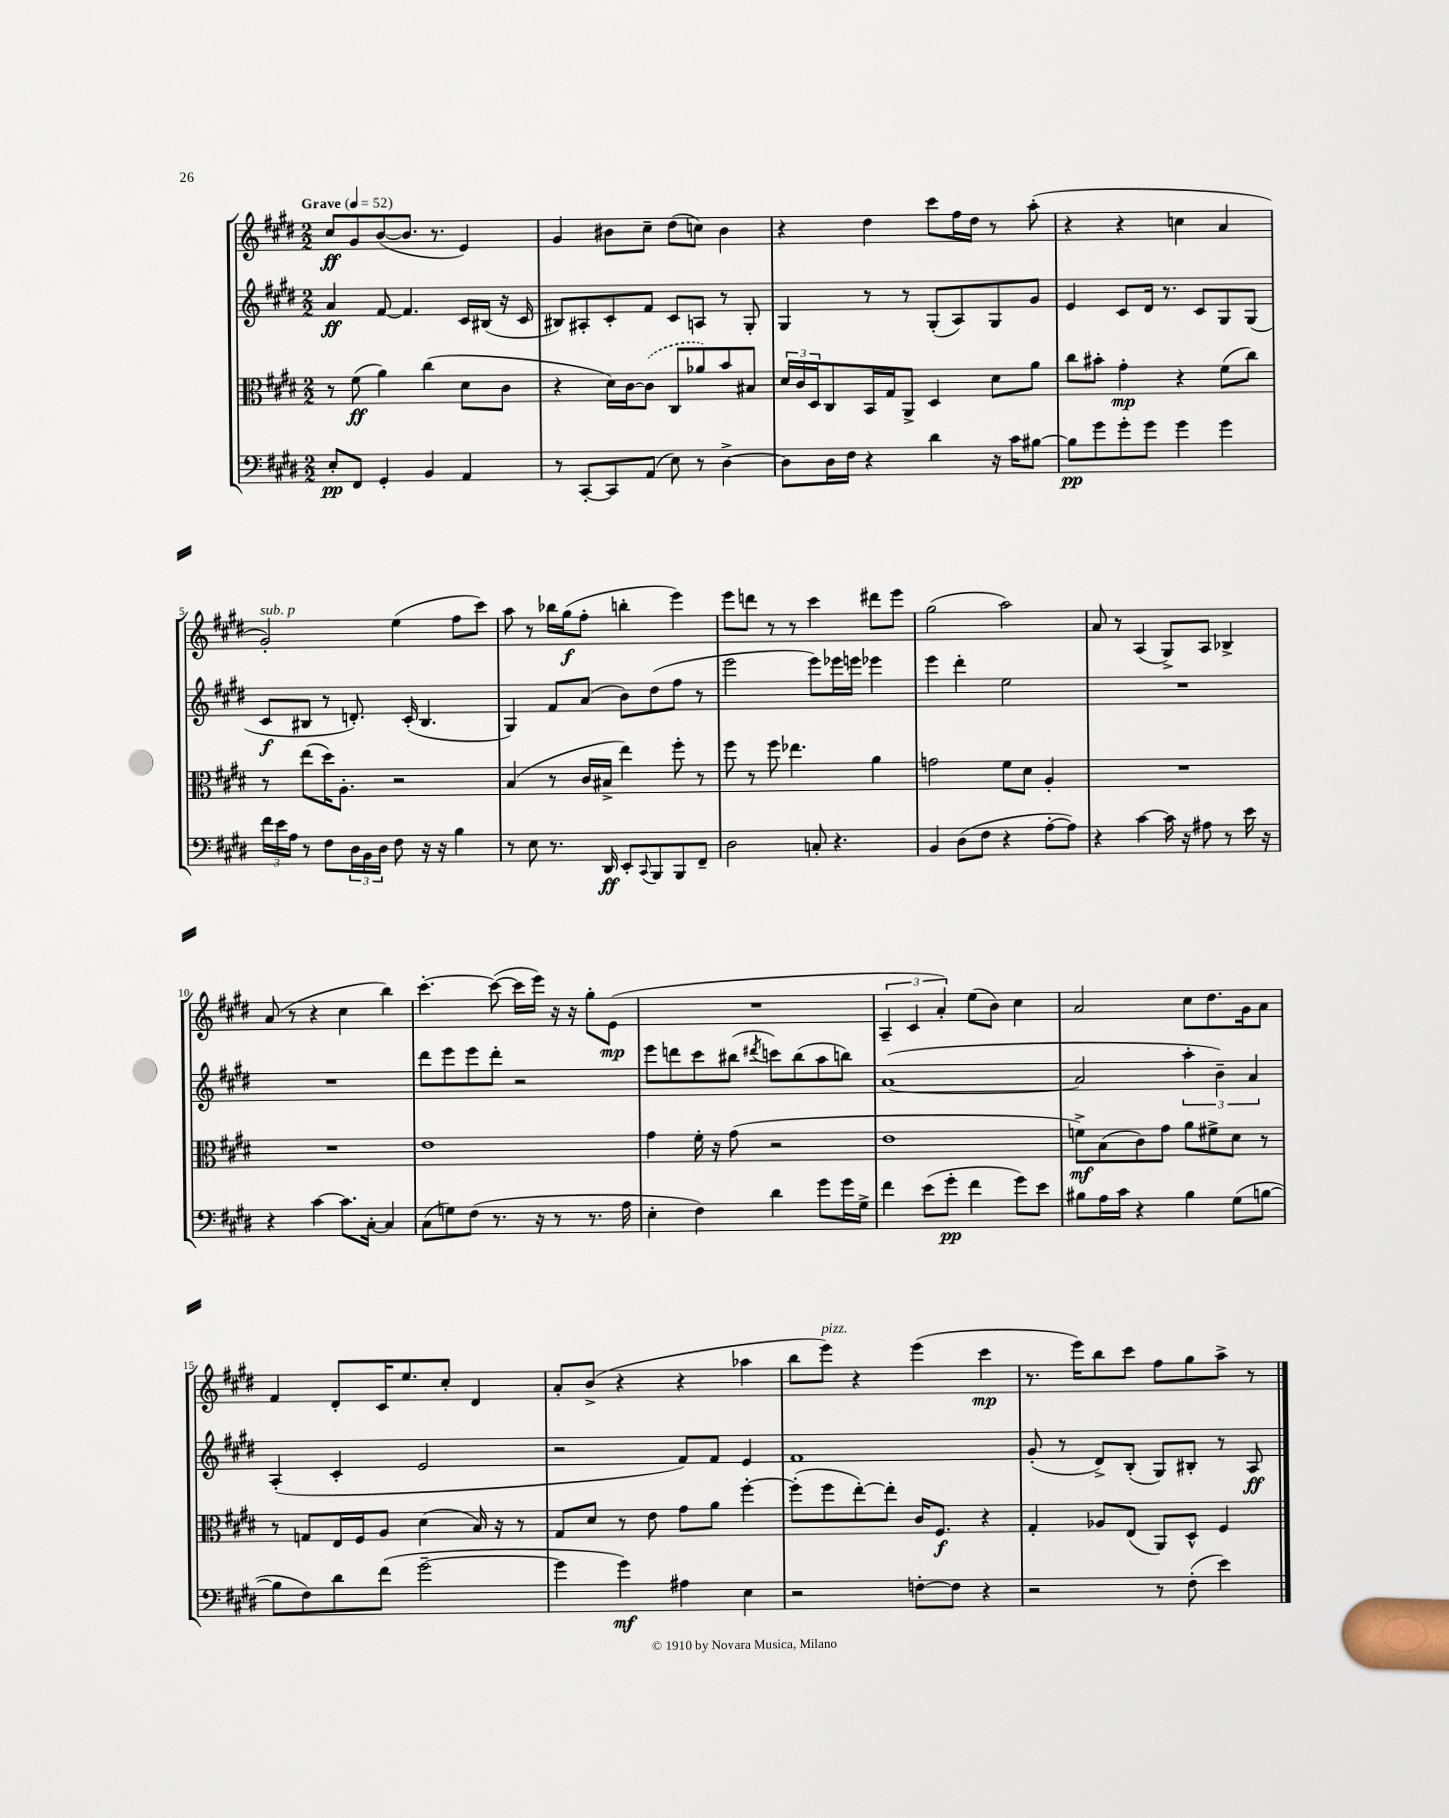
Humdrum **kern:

**kern	**dynam	**kern	**dynam	**kern	**dynam	**kern	**dynam
*part4	*part4	*part3	*part3	*part2	*part2	*part1	*part1
*staff4	*staff4	*staff3	*staff3	*staff2	*staff2	*staff1	*staff1
*clefF4	*	*clefC3	*	*clefG2	*	*clefG2	*
*k[f#c#g#d#]	*	*k[f#c#g#d#]	*	*k[f#c#g#d#]	*	*k[f#c#g#d#]	*
*M2/2	*	*M2/2	*	*M2/2	*	*M2/2	*
*MM52	*	*MM52	*	*MM52	*	*MM52	*
=1	=1	=1	=1	=1	=1	=1	=1
!	!	!	!	!	!	!LO:TX:a:B:t=Grave	!
8E'/L	pp	8r	.	4a/	ff	8cc#/L	ff
8FF#/J	.	(8f#\	ff	.	.	8g#/	.
4GG#'/	.	4a\)	.	[8f#/	.	([8b/	.
.	.	.	.	4.f#/]	.	8.b/J]	.
4BB/	.	(4cc#\	.	.	.	.	.
.	.	.	.	.	.	8.r	.
4AA/	.	8d#\L	.	16c#/LL	.	4e/)	.
.	.	.	.	(16B#X/JJ	.	.	.
.	.	8c#\J	.	16r	.	.	.
.	.	.	.	16c#/	.	.	.
=2	=2	=2	=2	=2	=2	=2	=2
8r	.	4r	.	8B#X/L)	.	4g#/	.
[8CC#'/L	.	.	.	8A#X'/	.	.	.
8CC#/]	.	16d#\LL)	.	8c#'/	.	8b#X\L	.
.	.	[16c#\J	.	.	.	.	.
(8AA/J	.	(8c#\J]	.	8f#/J	.	8cc#~\J	.
8E\)	.	8C#/L	.	8c#/L	.	(8dd#\L	.
8r	.	8a-X/)	.	8An/J	.	8ccn\J)	.
[4D#^\	.	8b/	.	8r	.	4b#\	.
.	.	8B#X/J	.	8G#'/	.	.	.
=3	=3	=3	=3	=3	=3	=3	=3
8D#\L]	.	24d#/LL	.	4G#/	.	4r	.
.	.	24c#/	.	.	.	.	.
.	.	24D#/J	.	.	.	.	.
16D#\L	.	8C#/	.	.	.	.	.
16F#\JJ	.	.	.	.	.	.	.
4r	.	16BB/L	.	8r	.	4dd#\	.
.	.	16G#/J	.	.	.	.	.
.	.	8AA^/J	.	8r	.	.	.
4d#\	.	4D#/	.	(8G#'/L	.	8ccc#\L	.
.	.	.	.	8A/)	.	16ff#\L	.
.	.	.	.	.	.	16dd#\JJ	.
16r	.	8d#\L	.	8G#/	.	8r	.
16c#\KL	.	.	.	.	.	.	.
[8B#X\J	.	8a\J	.	8g#/J	.	(8aa'\	.
=4	=4	=4	=4	=4	=4	=4	=4
8B#\L]	pp	8cc#\L	.	4e/	.	4r	.
8g#\	.	8b#X'\J	.	.	.	.	.
8g#'\	.	4g#'\	mp	8c#/L	.	4r	.
8g#\J	.	.	.	16d#/Jk	.	.	.
.	.	.	.	8.r	.	.	.
4g#\	.	4r	.	.	.	4ccn\	.
.	.	.	.	8c#/L	.	.	.
4g#\	.	(8f#\L	.	8G#/	.	4a/	.
.	.	8cc#\J)	.	(8G#/J	.	.	.
!!LO:LB:g=z
=5	=5	=5	=5	=5	=5	=5	=5
!	!	!	!	!	!	!LO:TX:a:i:t=sub. p	!
24f#\LL	.	8r	.	8c#/L	f	2g#'/)	.
24e\	.	.	.	.	.	.	.
24A\JJ	.	.	.	.	.	.	.
8r	.	(8ee\L	.	8B#X/J	.	.	.
8F#\L	.	16dd#\K)	.	8r	.	.	.
.	.	8.A'\J	.	.	.	.	.
24D#\L	.	.	.	8.dn'/)	.	.	.
24BB\	.	.	.	.	.	.	.
24D#\JJ	.	.	.	.	.	.	.
8F#\	.	2r	.	.	.	(4ee\	.
.	.	.	.	(16c#'/	.	.	.
16r	.	.	.	4.B#/	.	.	.
16r	.	.	.	.	.	.	.
4B\	.	.	.	.	.	8ff#\L	.
.	.	.	.	.	.	8ccc#\J)	.
=6	=6	=6	=6	=6	=6	=6	=6
8r	.	(4B/	.	4G#/)	.	8aa\	.
8E\	.	.	.	.	.	8r	.
8.r	.	8r	.	8f#/L	.	16bb-X\LL	.
.	.	.	.	.	.	(16gg#\J	f
.	.	16c#/LL	.	(8a/J	.	8ff#'\J	.
16DD#/	ff	16B#X^/JJ	.	.	.	.	.
8EE'/L	.	4ee\)	.	8b\L)	.	4bbn'\	.
8qqCC#/	.	.	.	.	.	.	.
8BBB/	.	.	.	(8dd#\	.	.	.
8BBB/	.	8ff#'\	.	8ff#\J	.	4eee\)	.
8FF#~/J	.	8r	.	8r	.	.	.
=7	=7	=7	=7	=7	=7	=7	=7
2D#\	.	8ff#\	.	2eee\	.	8eee\L	.
.	.	8r	.	.	.	8dddn\J	.
.	.	8ff#\	.	.	.	8r	.
.	.	4.ee-X\	.	.	.	8r	.
8Cn'/	.	.	.	8eee\L)	.	4ccc#\	.
4.r	.	.	.	16eee-X\L	.	.	.
.	.	.	.	16eeen\JJ	.	.	.
.	.	4a\	.	4eee-X\	.	8ddd#X\L	.
.	.	.	.	.	.	8eee\J	.
=8	=8	=8	=8	=8	=8	=8	=8
4BB/	.	2gn\	.	4eee\	.	(2gg#\	.
(8D#\L	.	.	.	4ddd#'\	.	.	.
8F#\J	.	.	.	.	.	.	.
4r	.	8f#\L	.	2ee\	.	2aa\)	.
.	.	8d#\J	.	.	.	.	.
[8A'\L	.	4A'/	.	.	.	.	.
8A\J])	.	.	.	.	.	.	.
=9	=9	=9	=9	=9	=9	=9	=9
4r	.	1r	.	1r	.	8a/	.
.	.	.	.	.	.	8r	.
[4c#\	.	.	.	.	.	(4A/	.
16c#\]	.	.	.	.	.	8G#^/L)	.
16r	.	.	.	.	.	.	.
8A#X\	.	.	.	.	.	8A/J	.
8r	.	.	.	.	.	4B-X^/	.
16e\	.	.	.	.	.	.	.
16r	.	.	.	.	.	.	.
!!LO:LB:g=z
=10	=10	=10	=10	=10	=10	=10	=10
4r	.	1r	.	1r	.	(8a/	.
.	.	.	.	.	.	8r	.
[4c#\	.	.	.	.	.	4r	.
8.c#\L]	.	.	.	.	.	4cc#\	.
[16C#'\Jk	.	.	.	.	.	.	.
4C#/]	.	.	.	.	.	4bb\)	.
=11	=11	=11	=11	=11	=11	=11	=11
(8C#\L	.	1e	.	8ddd#\L	.	[4.ccc#'\	.
8Gn\)	.	.	.	8eee\	.	.	.
(8F#\J	.	.	.	8eee\	.	.	.
8.r	.	.	.	8ddd#'\J	.	(8ccc#\_	.
.	.	.	.	2r	.	16ccc#\LL]	.
16r	.	.	.	.	.	16eee\JJ)	.
8r	.	.	.	.	.	16r	.
.	.	.	.	.	.	16r	.
8.r	.	.	.	.	.	8gg#'\L	.
.	.	.	.	.	.	(8e\J	mp
16A\	.	.	.	.	.	.	.
=12	=12	=12	=12	=12	=12	=12	=12
4E'\	.	4g#\	.	8eee\L	.	1r	.
.	.	.	.	8dddn\	.	.	.
4F#\)	.	16f#'\	.	8ccc#\	.	.	.
.	.	16r	.	.	.	.	.
.	.	(8g#\	.	(8bb#X\J	.	.	.
.	.	.	.	8qddd#X/	.	.	.
4d#\	.	2r	.	8cccn\L)	.	.	.
.	.	.	.	(8bb#\	.	.	.
8g#\L	.	.	.	8aa\	.	.	.
16g#\L	.	.	.	8bbn\J)	.	.	.
16G#^\JJ	.	.	.	.	.	.	.
=13	=13	=13	=13	=13	=13	=13	=13
4f#\	.	1e	.	([1a	.	6A~/	.
.	.	.	.	.	.	6c#/	.
(8e\L	.	.	.	.	.	.	.
.	.	.	.	.	.	6a'/)	.
8g#'\J	pp	.	.	.	.	.	.
4f#\	.	.	.	.	.	(8ee\L	.
.	.	.	.	.	.	8b\J)	.
8g#\L)	.	.	.	.	.	4cc#\	.
8e\J	.	.	.	.	.	.	.
=14	=14	=14	=14	=14	=14	=14	=14
8B#X\L	.	8fn^\L)	mf	2a/]	.	2a/	.
16A\L	.	(8B\	.	.	.	.	.
16c#\JJ	.	.	.	.	.	.	.
4r	.	8c#\)	.	.	.	.	.
.	.	8g#\J	.	.	.	.	.
4B#\	.	8a\L	.	6aa'\	.	8cc#\L	.
.	.	8f#X^\	.	.	.	8.dd#\	.
.	.	.	.	6b~\)	.	.	.
(8G#\L	.	8d#\J	.	.	.	.	.
.	.	.	.	.	.	16g#\k	.
.	.	.	.	6a/	.	.	.
[8Bn\J	.	8r	.	.	.	8a\J	.
!!LO:LB:g=z
=15	=15	=15	=15	=15	=15	=15	=15
8B\L]	.	8r	.	(4A'/	.	4f#/	.
8F#\)	.	8Gn/L	.	.	.	.	.
8d#\	.	16E/L	.	4c#'/	.	8d#'/L	.
.	.	16F#/J	.	.	.	.	.
(8f#\J	.	8A/J	.	.	.	16c#/K	.
.	.	.	.	.	.	8.ee/	.
[2g#~\	.	(4d#\	.	2e/	.	.	.
.	.	.	.	.	.	8cc#'/J	.
.	.	16B/)	.	.	.	4d#/	.
.	.	16r	.	.	.	.	.
.	.	8r	.	.	.	.	.
=16	=16	=16	=16	=16	=16	=16	=16
4g#\]	.	8G#/L	.	2r	.	8a'/L	.
.	.	8d#/J	.	.	.	(8b^/J	.
4g#\)	mf	8r	.	.	.	4r	.
.	.	8e\	.	.	.	.	.
4A#X\	.	8g#\L	.	8f#/L)	.	4r	.
.	.	8a\J	.	8f#/J	.	.	.
4E\	.	[4ff#'\	.	4e/	.	4aa-X\	.
=17	=17	=17	=17	=17	=17	=17	=17
2r	.	(8ff#'\L]	.	1f#	.	8bb\L	.
!	!	!	!	!	!	!LO:TX:a:i:t=pizz.	!
.	.	8ff#\	.	.	.	8eee\J)	.
.	.	[8ee'\)	.	.	.	4r	.
.	.	8ee'\J]	.	.	.	.	.
[8Fn'\L	.	16c#/KL	.	.	.	(4eee\	.
.	.	8.F#/J	f	.	.	.	.
8F\J]	.	.	.	.	.	.	.
4r	.	4r	.	.	.	4ccc#\	mp
=18	=18	=18	=18	=18	=18	=18	=18
2r	.	4G#'/	.	(8g#'/	.	8.r	.
.	.	.	.	8r	.	.	.
.	.	.	.	.	.	16eee\KL)	.
.	.	8A-X/L	.	8d#^/L)	.	8bb\	.
.	.	(8E/J	.	(8B'/J	.	8ccc#\J	.
8r	.	8AA/L)	.	8G#/L)	.	8ff#\L	.
(8F#'\	.	8D#^^/J	.	8B#X'/J	.	8gg#\	.
4e\)	.	4F#/	.	8r	.	8aa^\J	.
.	.	.	.	8A/	ff	8r	.
==	==	==	==	==	==	==	==
*-	*-	*-	*-	*-	*-	*-	*-
